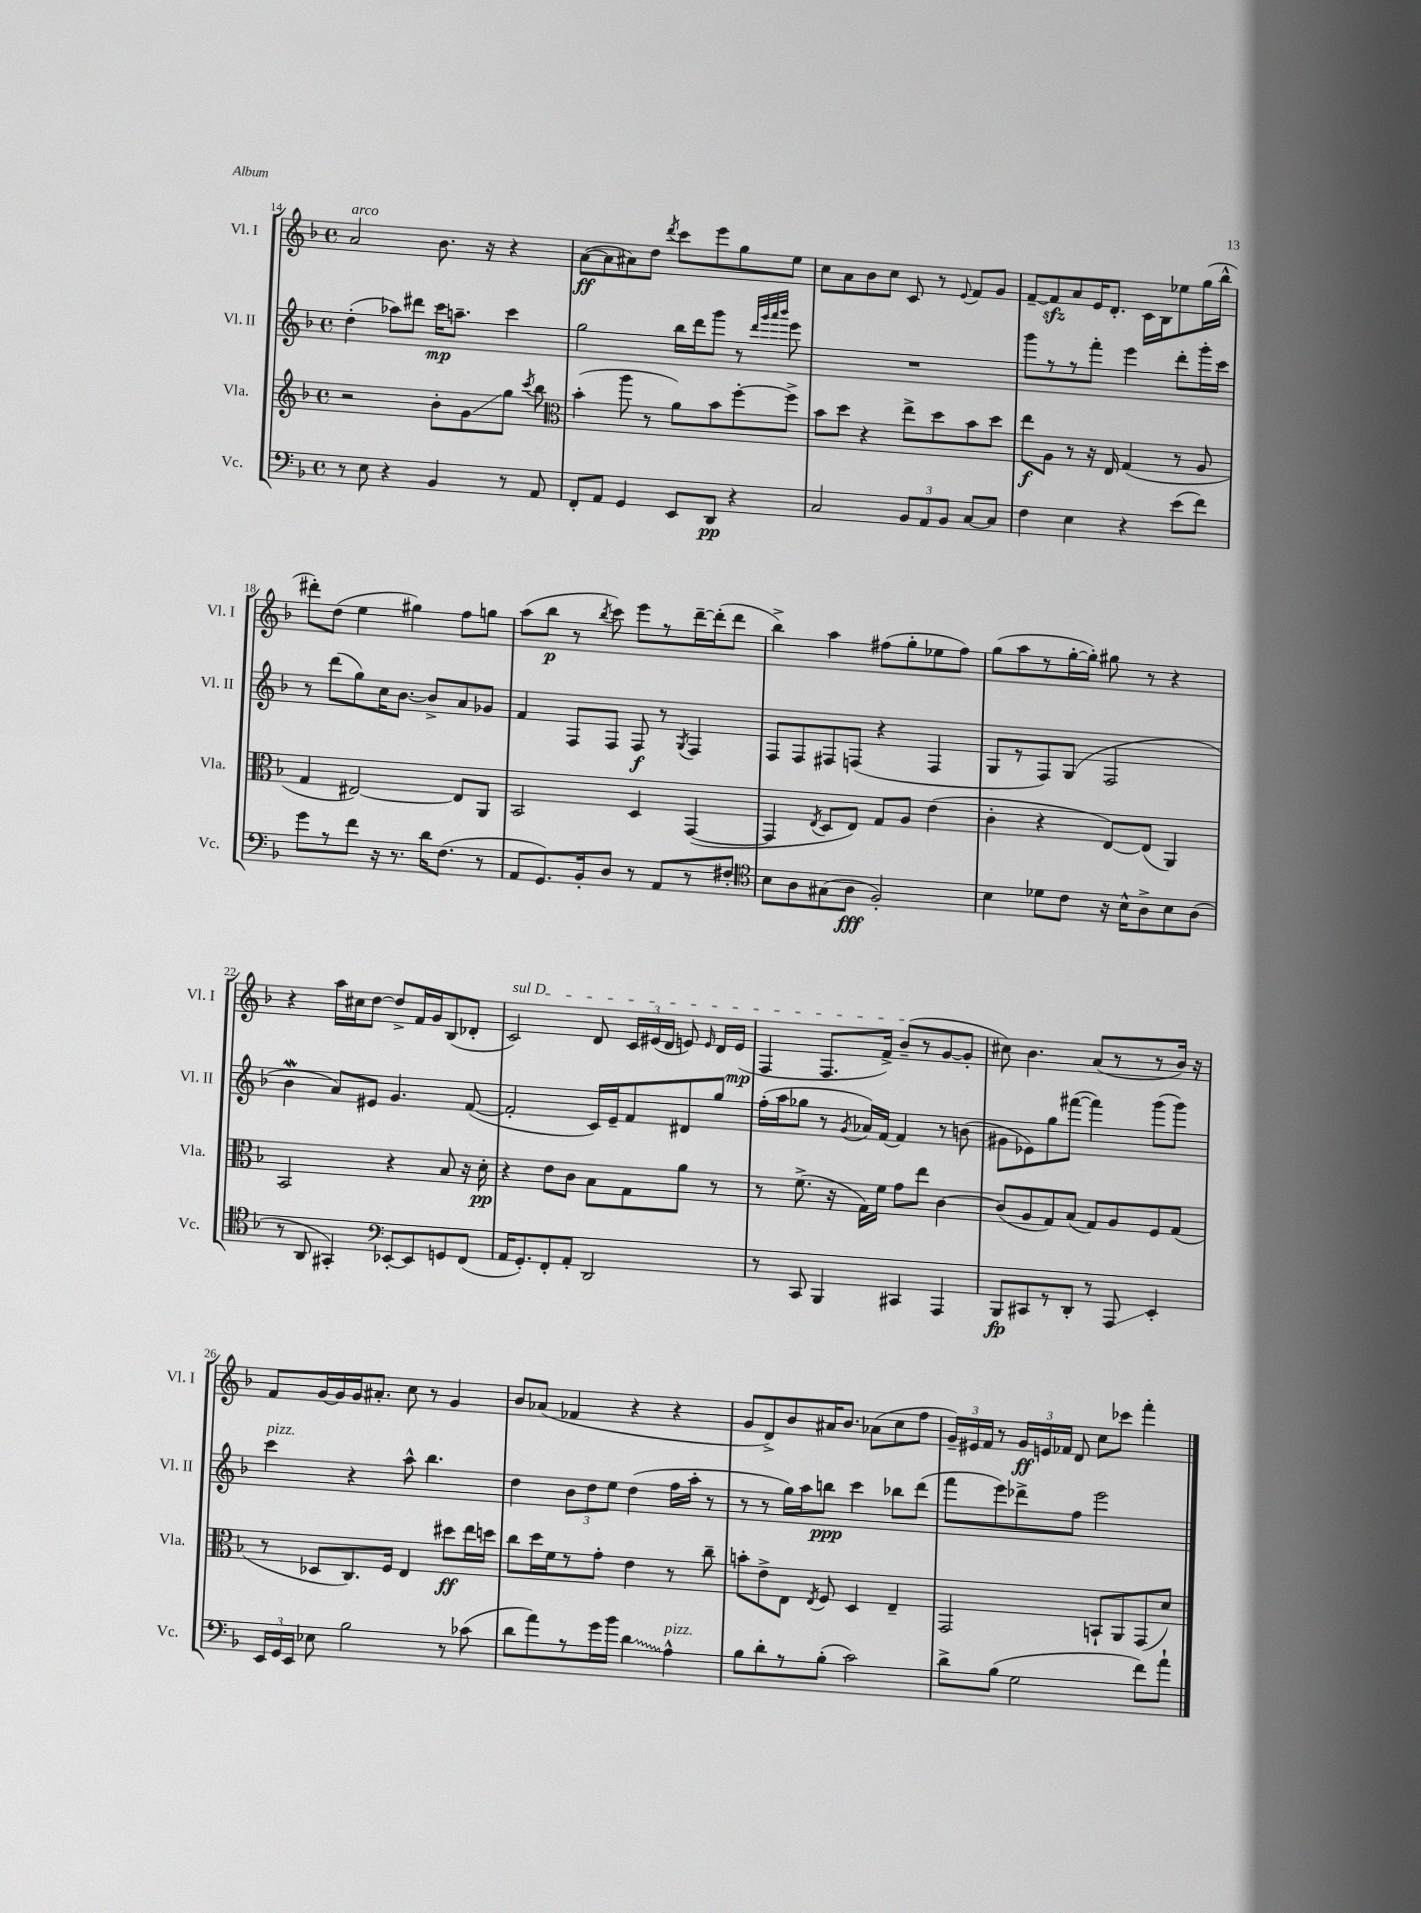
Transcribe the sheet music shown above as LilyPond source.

<<
\new StaffGroup <<
\new Staff = "s0" \with { instrumentName = "Vl. I" shortInstrumentName = "Vl. I" } {
    \clef treble \key f \major \defaultTimeSignature \time 4/4
    \autoBeamOff a'2^\markup { \italic "arco" } bes'8. r16 r4 |
    a'8[~\ff( a'8 ais'8) d''8] \acciaccatura { d'''8 } c'''8[ e'''8 g''8 e''8] |
    c''8[ a'8 bes'8 c''8] c'8 r8 \appoggiatura { e'8 } f'8[ g'8] |
    f'8[~-- f'8\sfz a'8 e'16 d'8.]-. c'16[ bes16 ees''8 g''16( bes''16]-^ |
    dis'''8[-.) d''8]( e''4 gis''4) f''8[ g''8] |
    a''8[( bes''8]\p r8 \acciaccatura { bes''8 } c'''8) e'''8[ r8 d'''16~-- d'''16-.( d'''8] |
    bes''4->) a''4 fis''8[( g''8-. ees''8 fis''8]) |
    g''8[( a''8 r8 g''16~-. g''16]-.) gis''8 r8 r4 |
    r4 a''16[ cis''16 d''8]~ d''8[-> f'16 g'16 bes8( des'8]-. |
    \once \override TextSpanner.bound-details.left.text = \markup { \italic "sul D" } c'2\startTextSpan) d'8 \tuplet 3/2 { c'16[ eis'16( d'16] } e'8) \grace { e'16 } d'16[ e'16]\mp( |
    f4 f8.[ f'16]->) bes'8[--\stopTextSpan( r8 g'8~ g'8]-. |
    cis''8) bes'4. a'8[( r8 r8 bes'16]) r16 |
    f'8[ g'16~ g'16 g'16 ais'8.]-. c''8 r8 g'4 |
    bes'8[ aes'8]( fes'4 r4 r4 |
    g'8[ d'8->) bes'8 ais'16 bes'8.] aes'8[( c''8 f''8] |
    \tuplet 3/2 { g'16[--) eis'16 f'16] } r8 \tuplet 3/2 { g'16[\ff e'16 fes'16] } d'8 c''8[ ces'''8] f'''4-. \bar "|." |
}
\new Staff = "s1" \with { instrumentName = "Vl. II" shortInstrumentName = "Vl. II" } {
    \clef treble \key f \major \defaultTimeSignature \time 4/4
    \autoBeamOff d''4-.( aes''8[) dis'''8] c'''16[\mp a''8.]-- c'''4 |
    g''2 bes''16[ d'''16 g'''8] r8 \grace { d'''32[ g'''32 a'''32 bes'''32] } e'''8 |
    R1 |
    g'''8[ r8 r8 f'''8]-. e'''4 d'''8[-. g'''16-. c'''16] |
    r8 d'''8[( g''8) c''16 bes'8.]~ bes'8[-> a'8 ges'8] |
    f'4 f8[ f8] f8\f r8 \acciaccatura { g8 } f4 |
    f8[ f8 fis8 f8]( r4 f4 |
    g8[ r8 f8) g8]( f2 |
    bes'4\mordent a'8[) eis'8] g'4. f'8~( |
    f'2-. c'16[) e'16-- f'8 dis'8 g''8] |
    f''16[-.( a''16 ges''8] r8 \acciaccatura { g'8 } aes'16[) f'16]~ f'4 r8 b'8( |
    gis'8[ ees'8) g''8 fis'''8]~( fis'''4) g'''8[( g'''8]) |
    c'''4^\markup { \italic "pizz." } r4 a''8-^ bes''4. |
    d''4 \tuplet 3/2 { bes'8[ d''8 e''8] } d''4( f''16[ a''16]-. r8 |
    r8 r8 g''16[) a''16 b''8]\ppp c'''4 bes''8[ d'''8]( |
    f'''8[ e'''8) des'''8-> f''8] e'''2 \bar "|." |
}
\new Staff = "s2" \with { instrumentName = "Vla." shortInstrumentName = "Vla." } {
    \clef treble \key f \major \defaultTimeSignature \time 4/4
    \autoBeamOff r2 bes'8[-. g'8\glissando g''8] \acciaccatura { c'''8 } bes''8 |
    \clef alto bes'4-.( a''8 r8 a'8[) bes'8 f''8~-. f''8]-> |
    bes'8[ d''8] r4 e''8[-> d''8 bes'8 d''8] |
    e''8[\f a8] r8 r16 e16 g4( r8 a8 |
    g4 eis2~) eis8[ a,8] |
    bes,2 d4 g,4~( |
    g,4 \acciaccatura { e8 } d8[ e8]) g8[ a8] e'4( |
    c'4-. r4 e8[~) e8]( a,4) |
    bes,2 r4 bes8 r16 d'16-.\pp |
    r4 e'8[ c'8] bes8[ g8 a'8] r8 |
    r8 f'8.->( r16 g16[) f'16] g'8[ e''8] c'4~ |
    c'8[( a8 g8) bes8]( g8[) a8 f8 g8]( |
    r8 des8[ c8.) f16] e4 dis''8[\ff e''16 d''16] |
    c''8[ d''16 f'16 r8 g'8]-. e'4 r8 c''8-- |
    b'8[-. e'8-> e8] \acciaccatura { e8 } f8 d4 e4-- |
    g,2 b,8[-! a,8 g,8( d'8]) \bar "|." |
}
\new Staff = "s3" \with { instrumentName = "Vc." shortInstrumentName = "Vc." } {
    \clef bass \key f \major \defaultTimeSignature \time 4/4
    \autoBeamOff r8 e8 r4 bes,4 r8 a,8 |
    f,8[-. a,8] g,4 e,8[ d,8]\pp r4 |
    c2 \tuplet 3/2 { bes,8[ a,8 bes,8] } c8[~ c8] |
    f4 e4 r4 e'8[( f'8]) |
    g'8[ r8 f'8] r16 r8. d'16[ f8.]( r8 |
    a,8[ g,8.) bes,16-. d8] r8 a,8[ r8 fis8]-. |
    \clef tenor bes8[ a8 gis8( a8]\fff f2-.) |
    bes4 des'8[ c'8] r16 bes16[-^ a8-> bes8 a8]( |
    r8 a,8 gis,4-.) \clef bass ees,8[~-. ees,8 g,8 f,8]( |
    a,16[ g,8.-.) f,8-. a,8]-. d,2 |
    r8 c,8 bes,,4 cis,4 a,,4 |
    bes,,8[\fp cis,8 r8 d,8]-. r8 a,,8\glissando e,4-. |
    \tuplet 3/2 { e,16[ g,16 e,16] } ees8 bes2 r8 ces'8( |
    d'8[ a'8) r8 g'16 bes'16] \once \override Glissando.style = #'zigzag d'4\glissando a4-^^\markup { \italic "pizz." } |
    bes8[ d'8-. r8 bes8]-.( c'2) |
    d'8[-> bes8]( g2 f'8[) a'8]-! \bar "|." |
}
>>
>>
\layout { \context { \Score currentBarNumber = #14 } }
